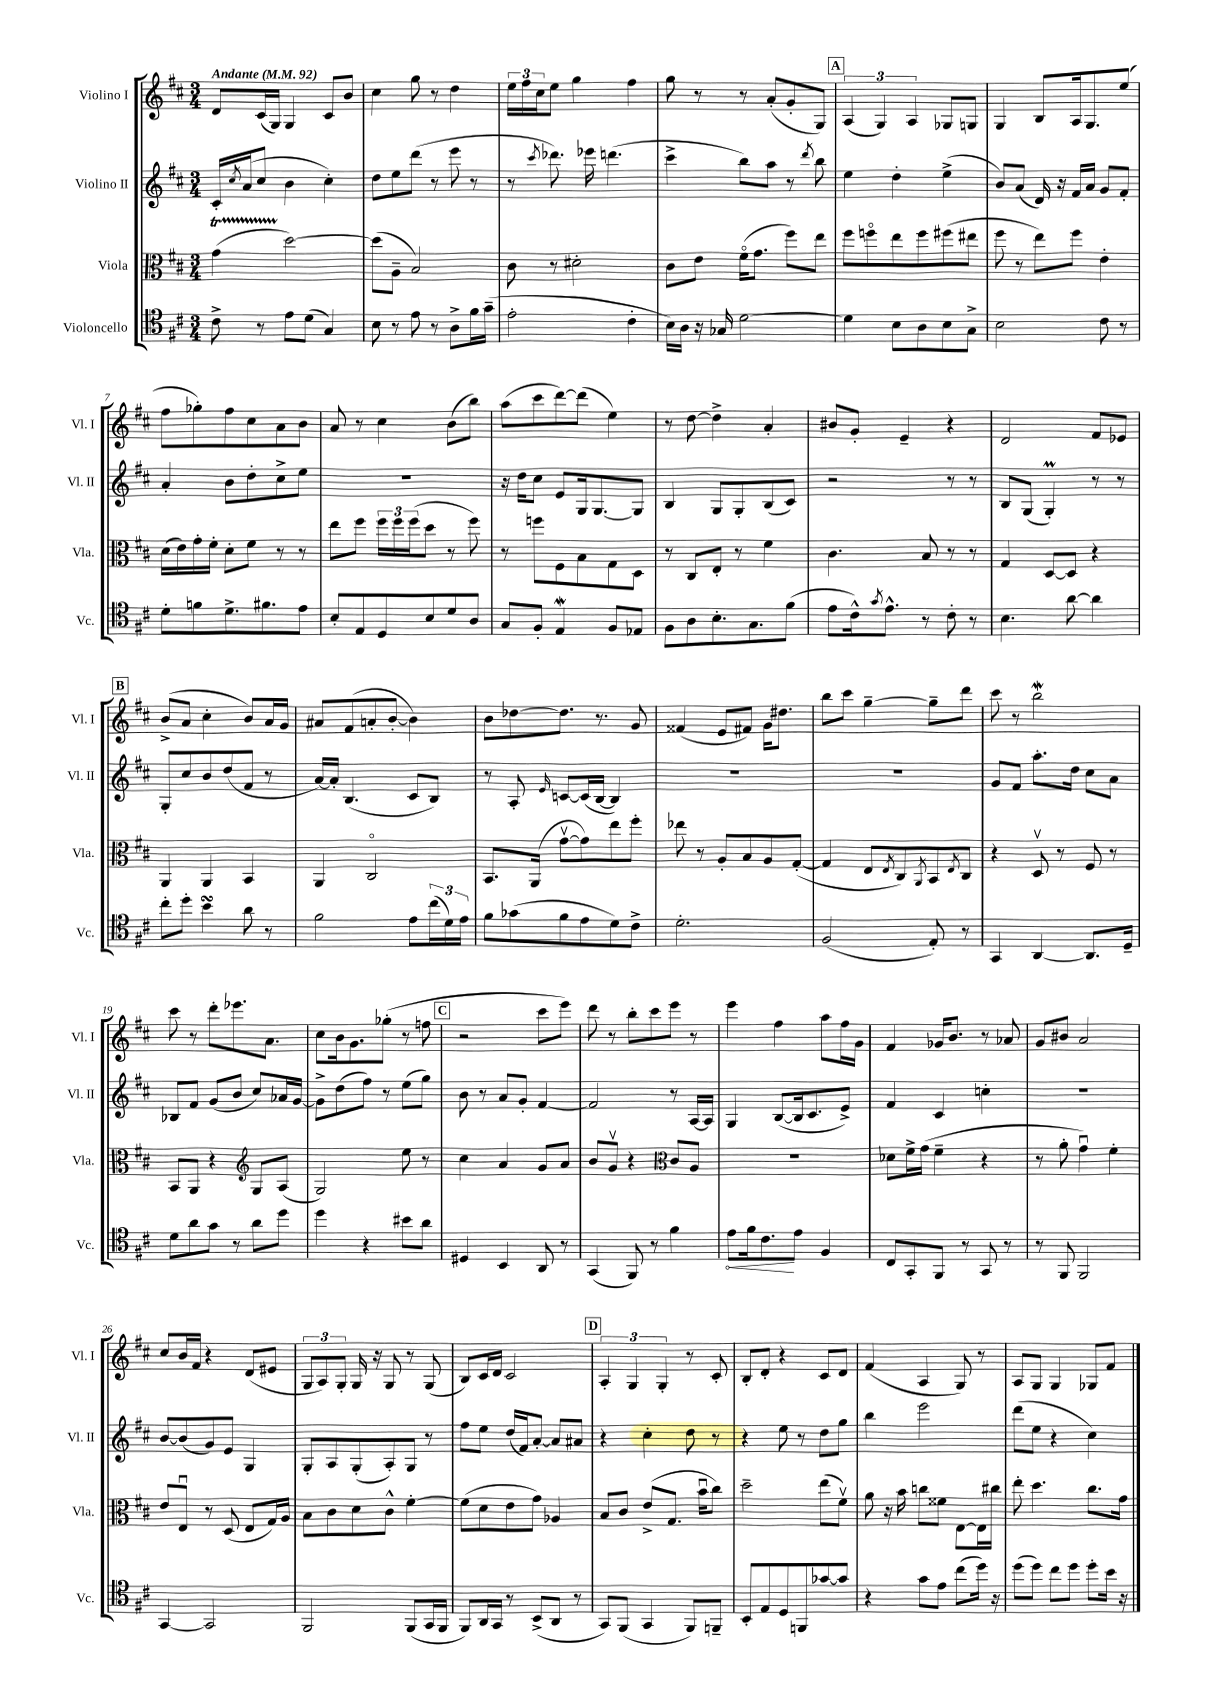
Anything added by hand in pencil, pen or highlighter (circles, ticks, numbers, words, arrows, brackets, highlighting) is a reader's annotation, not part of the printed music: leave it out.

**kern	**kern	**kern	**kern
*staff4	*staff3	*staff2	*staff1
*clefC4	*clefC3	*clefG2	*clefG2
*k[f#c#]	*k[f#c#]	*k[f#c#]	*k[f#c#]
*M3/4	*M3/4	*M3/4	*M3/4
*MM92	*MM92	*MM92	*MM92
8c#^\	(4g\	16c#'/LL	8d/L
.	.	8qcc#/	.
.	.	(16a/J	.
8r	.	8cc#/J	(16c#/L
.	.	.	16G/JJ)
8e\L	[2dd\)	4b\	4G/
(8d\J	.	.	.
4G/)	.	4cc#'\)	8c#/L
.	.	.	8b/J
=	=	=	=
8B\	(8dd\]L	8dd\L	4cc#\
8r	8A~\J	8ee\	.
8e\	2B/)	(8ddd\J	8gg\
8r	.	8r	8r
8A^\L	.	8eee\	4dd\
16f#\L	.	8r	.
(16g~\JJ	.	.	.
=	=	=	=
2e'\	8c#\	8r	24ee\LL
.	.	.	24ff#\
.	.	.	24cc#\J
.	.	8qccc#/	.
.	8r	8.ddd-\)	8ee\J
.	2d#'\	.	4gg\
.	.	16eee-\	.
.	.	(4.ddd\	.
4c#'\	.	.	4ff#\
=	=	=	=
16B\LL)	8c#\L	4ccc#^\	8gg\
16A\JJ	.	.	.
16r	8e\J	.	8r
16G-/	.	.	.
[2d\	(16f#o\LK	8bb\L)	8r
.	8.g\J	.	.
.	.	8aa\J	(8a'/L
.	8ff#\L)	8r	8g'/
.	.	8qddd/	.
.	8ee\J	8bb\	8G/J)
=	=	=	=
4d\]	8ff#\L	4ee\	(6A/
.	8ffo\	.	.
.	.	.	6G/)
8B\L	8ee\	4dd'\	.
.	.	.	6A/
8A\	8ff\	.	.
8B\	(8ff#\	(4ee^\	8G-/L
8G^\J	8ee#\J	.	8G/J
=	=	=	=
2B\	8ff#\	8b/L)	4G/
.	8r	(8a/J	.
.	8ee\L)	16d/)	8B/L
.	.	16r	.
.	8ff#\J	16f#/LL	16A/k
.	.	16a/JJ	8.G/
8c#\	4e'\	8g/L	.
8r	.	8f#'/J	(8ee/J
=	=	=	=
8d'\L	(16d\LL	4a'/	8ff#\L
.	16e\)	.	.
8f\	16g'\	.	8gg-'\)
.	16f#'\JJ	.	.
8.d^\	8d'\L	8b\L	8ff#\
.	8f#\J	8dd'\	8cc#\
8.f#\	.	.	.
.	8r	8cc#^\	8a\
8e\J	8r	8ee\J	8b\J
=	=	=	=
8B'/L	8ee\L	2.r	8a/
8E/	8ff#\J	.	8r
8D/	24ff#\LL	.	4cc#\
.	24ff#\	.	.
.	(24ff#\J	.	.
8B/	8dd\J	.	.
8d/	8r	.	(8b\L
8A/J	8ff#\)	.	8bb\J)
=	=	=	=
8G/L	8r	16r	(8aa\L
.	.	16dd\LK	.
8F#'/J	8ff\L	8cc#\J	8ccc#\
4E/	8F#\	8e/L	[8ddd\)
.	8B\	16G/k	(8ddd\]J
.	.	[8.G/	.
8F#/L	8G\	.	4ee\)
8E-/J	8D\J	8G/]J	.
=	=	=	=
8F#\L	8r	4B/	8r
8A\	8C#/L	.	[8dd\
8.B'\	8E'/J	8G/L	4dd^\]
.	8r	8G'/	.
8.G\	.	.	.
.	4f#\	(8B/	4a'/
(8f#\J	.	8c#/J)	.
=	=	=	=
8e\L	4.c#\	2r	8b#/L
16c#^^\k)	.	.	8g'/J
8qg/	.	.	.
8.e^^\J	.	.	.
.	.	.	4e~/
8r	8B/	.	.
8c#'\	8r	8r	4r
8r	8r	8r	.
=	=	=	=
4.B\	4G/	8B/L	2d/
.	.	(8G/J	.
.	[8D/L	4G'/)	.
[8a\	8D/]J	.	.
4a\]	4r	8r	8f#/L
.	.	8r	8e-/J
=	=	=	=
8cc#'\L	4AA/	8G'/L	(8b^/L
8dd'\J	.	8cc#/	8a/J
4b\	4AA/	8b/	4cc#'\
.	.	(8dd/	.
8a\	4BB/	8f#/J	8b/L)
8r	.	8r	16a/L
.	.	.	16g/JJ
=	=	=	=
2f#\	4AA/	[16a/LL)	8a#/L
.	.	16a'/]JJ	.
.	.	(4.B/	(8f#/
.	2C#o/	.	8a'/
.	.	.	[8b'/J
8e\L	.	8c#/L	4b\])
(24cc#\L	.	8B/J)	.
24d\)	.	.	.
24e\JJ	.	.	.
=	=	=	=
8f#\L	8.BB/L	8r	8b\L
(8g-\	.	8A'/	[8dd-\
.	(16AA/Jk	.	.
.	.	16qqe/	.
8f#\	[8gv\L	[8c/L	8.dd-\]J
8e\	8g\])	(16c/]L	.
.	.	[16B/JJ	8.r
8d\)	8ee\	4B/])	.
8c#^\J	8ff#'\J	.	8g/
=	=	=	=
2.d'\	8ee-\	2.r	(4f##/
.	8r	.	.
.	8A'/L	.	8e/L
.	8B/	.	8f#/J)
.	8A/	.	16g\LK
.	.	.	8.dd#\J
.	([8G'/J	.	.
=	=	=	=
(2F#/	4G/]	2.r	8bb\L
.	.	.	8ccc#\J
.	8E/L	.	[4gg~\
.	8qE/	.	.
.	8C#/)	.	.
.	8qAA/	.	.
8E'/)	8BB/	.	8gg~\]L
.	8qE/	.	.
8r	8C#/J	.	8ddd\J
=	=	=	=
4GG/	4r	8g/L	8ccc#\
.	.	8f#/J	8r
[4AA/	8Dv/	8.aa'\L	2bb\
.	8r	.	.
.	.	16dd\Jk	.
8.AA/]L	8F#/	8cc#\L	.
.	8r	8a\J	.
16D~/Jk	.	.	.
=	=	=	=
8d\L	8BB/L	8B-/L	8ccc#\
8a\	8AA/J	8f#/J	8r
8g\J	4r	(8g/L	8ddd'\L
8r	.	8b/J	8.eee-\
*	*clefG2	*	*
8a\L	8G/L	8cc#/L)	.
.	.	.	8.a\J
8dd\J	(8A/J	16a-/L	.
.	.	[16g/JJ	.
=	=	=	=
4dd\	2G/)	8g^\]L	8cc#\L
.	.	(8dd\	16b\k
.	.	.	8.g\
4r	.	8ff#\J)	.
.	.	8r	(8gg-'\J
8b#\L	8ee\	(8ee\L	8r
8a\J	8r	8gg\J)	8ff\
=	=	=	=
4D#/	4cc#\	8b\	2r
.	.	8r	.
4BB/	4a/	8a/L	.
.	.	8g'/J	.
8AA/	8g/L	[4f#/	8ccc#\L
8r	8a/J	.	8eee\J)
=	=	=	=
(4GG/	8b/L	2f#/]	8ddd\
.	8gv/J	.	8r
8FF#/)	4r	.	8bb'\L
8r	.	.	8ccc#\
*	*clefC3	*	*
4f#\	8c#/L	8r	8eee\J
.	8A/J	[16A/LL	8r
.	.	16A/]JJ	.
=	=	=	=
8e\L	2.r	4G/	4eee\
16f#\k	.	.	.
8.c#\	.	.	.
.	.	([8B/L	4ff#\
8e\J	.	16B/]k	.
.	.	8.c#/	.
4F#/	.	.	8aa\L
.	.	8e^/J)	16ff#\L
.	.	.	16g\JJ
=	=	=	=
8C#/L	8d-\L	4f#/	4f#/
8GG'/	16f#^\L	.	.
.	(16g\JJ	.	.
8FF#/J	4f#~\	4c#/	16g-/LK
.	.	.	8.b/J
8r	.	.	.
8GG/	4r	4cc'\	8r
8r	.	.	8a-/
=	=	=	=
8r	8r	2.r	8g/L
8FF#/	8a'\	.	8b#/J
2FF#/	4gu\)	.	2a/
.	4f#'\	.	.
=	=	=	=
[4GG/	8e/L	[8b/L	8cc#/L
.	8Eu/J	(8b/]	16b/L
.	.	.	16f#/JJ
2GG/]	8r	8g/)	4r
.	(8D/	8e/J	.
.	8E/L	4G/	(8d/L
.	16G/L)	.	8e#/J
.	16A/JJ	.	.
=	=	=	=
2FF#/	8B\L	8G'/L	12G/L
.	.	.	12A/)
.	8c#\	8A/	.
.	.	.	12G'/J
.	8d\	(8G'/	16G/
.	.	.	16r
.	8c#^^\J	8A'/)	8G/
(8FF#/L	[4f#'\	8G/J	8r
16GG/L	.	8r	(8G/
16FF#/JJ	.	.	.
=	=	=	=
8FF#/L)	(8f#\]L	8ff#\L	8B/L)
16AA/L	8d\	8ee\J	16c#/L
16GG/JJ	.	.	16d/JJ
8r	8e\	(16dd/LL	2c#/
.	.	16f#/J)	.
(8BB^/L	8g\J)	[8a'/J	.
8AA/J	4A-/	8a/]L	.
8r	.	8a#/J	.
=	=	=	=
8GG/L)	8B/L	4r	6A'/
(8FF#/J	8c#/J	.	.
.	.	.	6G/
4GG/	(8e^/L	4cc#'\	.
.	.	.	6G'/
.	8.G/J	.	.
8FF#/L)	.	8dd\	8r
.	16bu\LK	.	.
8FF~/J	8cc#\J)	8r	8c#'/
=	=	=	=
8BB'/L	2dd~\	4r	8B'/L
8E/	.	.	8d'/J
8D/	.	8ee\	4r
8FF/	.	8r	.
[8g-/	(8ee\L	8dd\L	8c#/L
8g-/]J	8f#v\J)	8gg\J	8d/J
=	=	=	=
4r	8a\	4bb\	(4f#/
.	16r	.	.
.	16b\	.	.
8g\L	8cc\L	2eee\	4A/
8e\J	8f##\J	.	.
(8cc#\L	[8E\L	.	8G/)
16dd\Jk)	16E\]L	.	8r
16r	16cc#\JJ	.	.
=	=	=	=
(8dd\L	8ee'\	(8ddd\L	8A/L
8dd\J)	4.dd\	8ee\J	8G/J
8cc#\L	.	4r	4G/
8dd\J	.	.	.
8dd'\L	8.cc#\L	4cc#\)	8G-/L
16b\Jk	.	.	8f#/J
16r	16g\Jk	.	.
==	==	==	==
*-	*-	*-	*-
